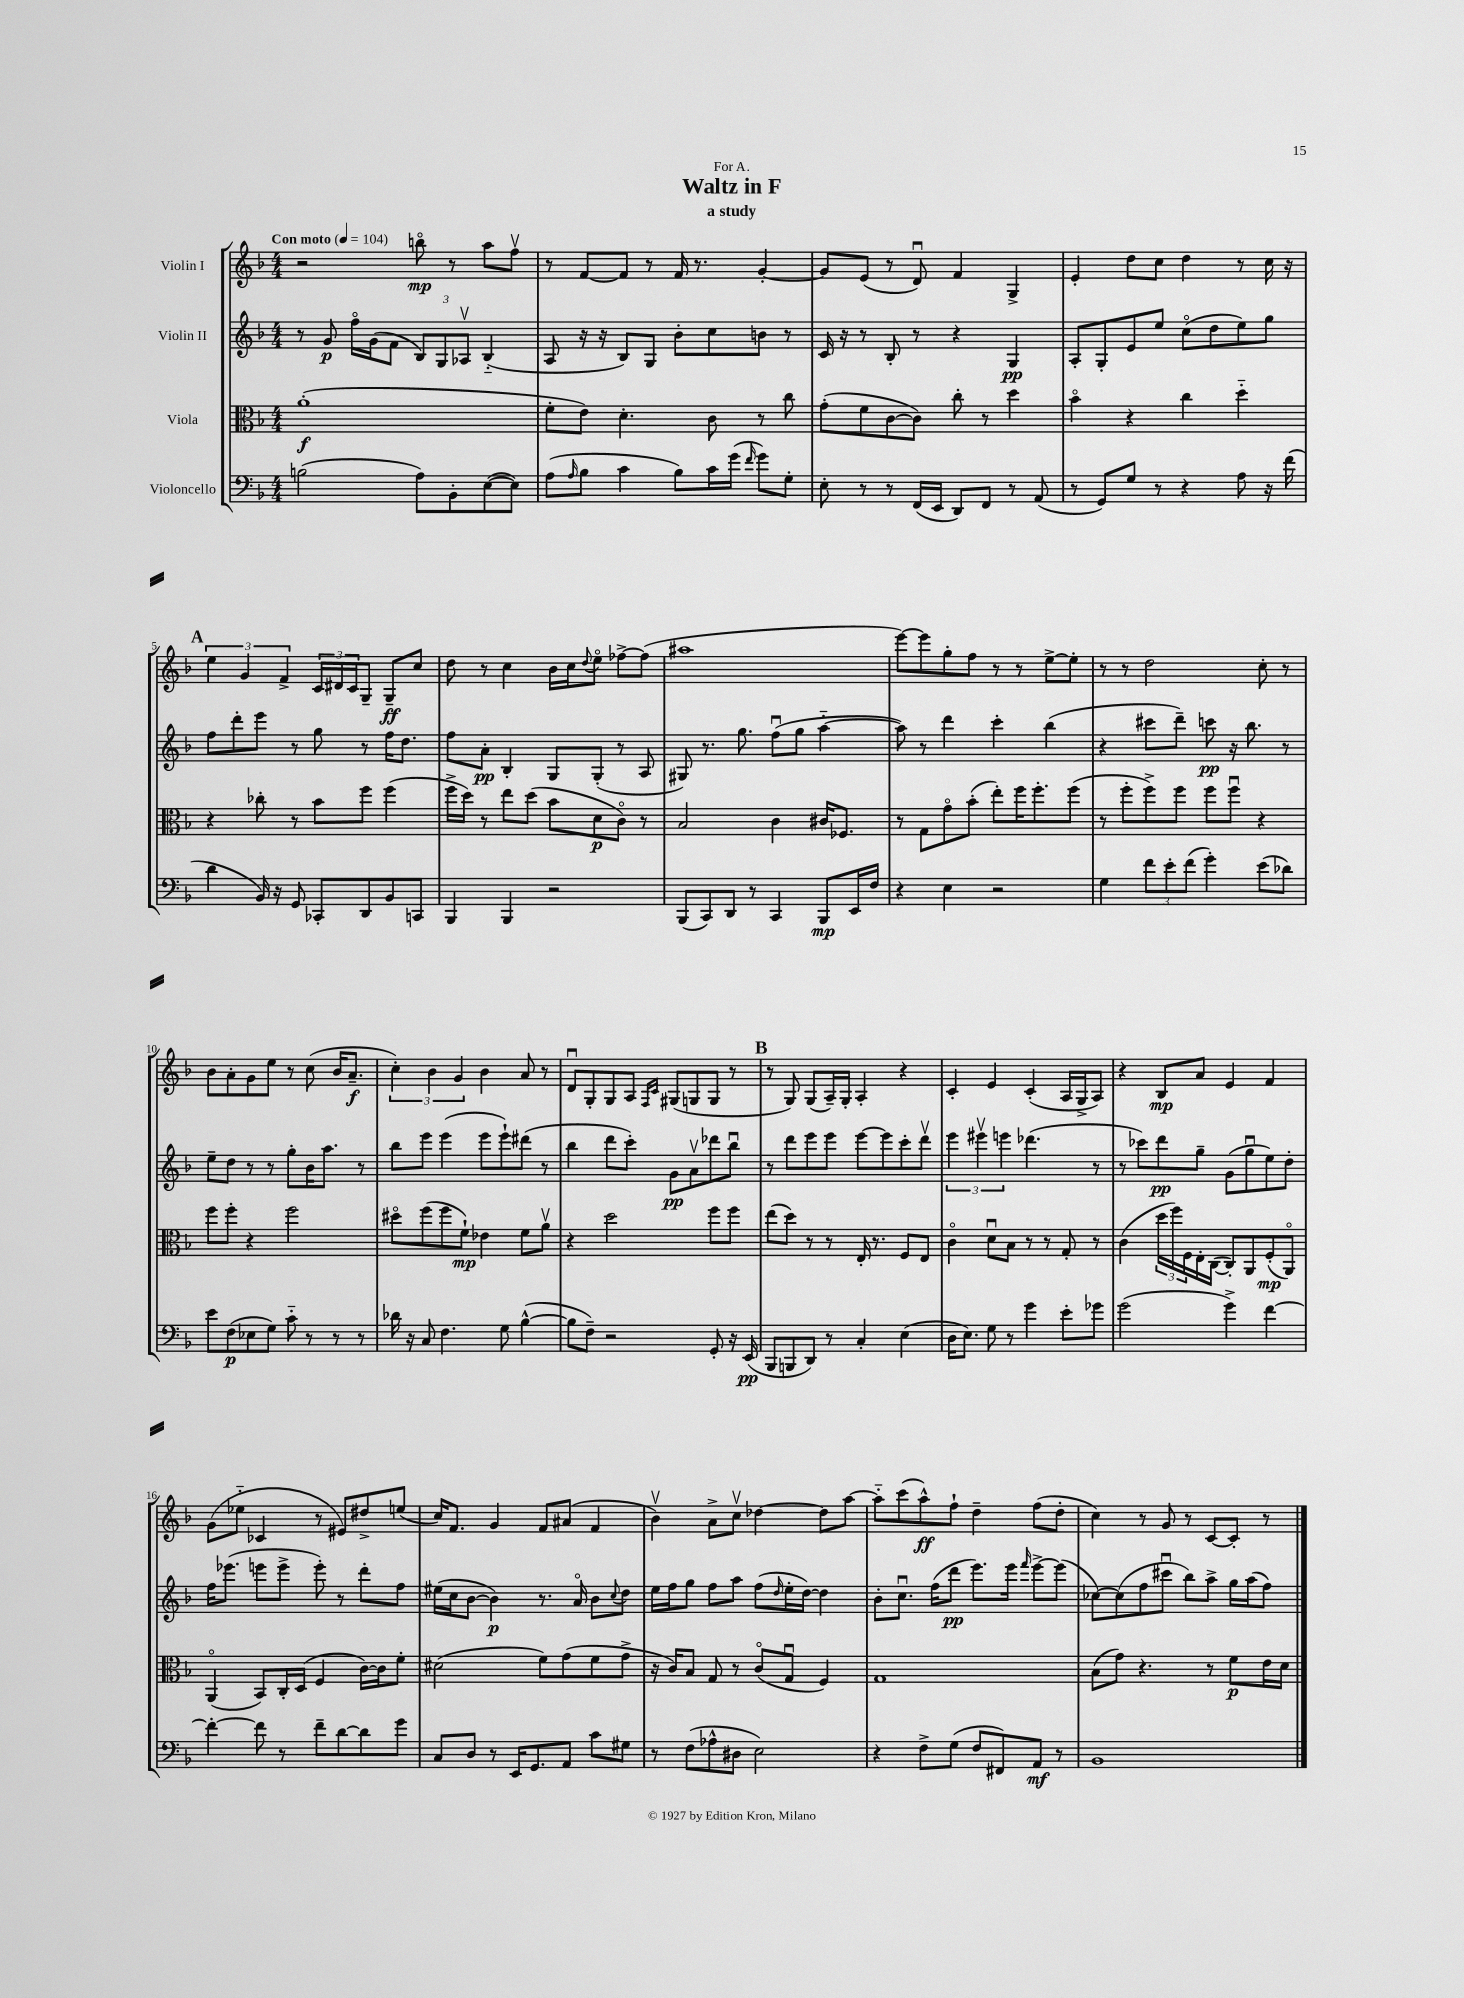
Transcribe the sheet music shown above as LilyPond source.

\header { title = "Waltz in F" subtitle = "a study" dedication = "For A." }
<<
\new StaffGroup <<
\new Staff = "s0" \with { instrumentName = "Violin I" } {
    \clef treble \key f \major \numericTimeSignature \time 4/4 \tempo "Con moto" 4 = 104
    r2 b''8\flageolet\mp r8 a''8 f''8\upbow |
    r8 f'8~ f'8 r8 f'16 r8. g'4~-. |
    g'8 e'8( r8 d'8\downbow) f'4 g4-> |
    e'4-. d''8 c''8 d''4 r8 c''16 r16 |
    \mark \markup { \bold "A" } \tuplet 3/2 { e''4 g'4 f'4-> } \tuplet 3/2 { c'16 dis'16 c'16 } g8-- g8--\ff c''8 |
    d''8 r8 c''4 bes'16 c''16 \appoggiatura { d''8 } e''8\flageolet fes''8~-> fes''8( |
    ais''1 |
    e'''8~) e'''8 g''8-. f''8 r8 r8 e''8~-> e''8-. |
    r8 r8 d''2 c''8-. r8 |
    bes'8 a'8-. g'8 e''8 r8 c''8( bes'16 a'8.--\f |
    \tuplet 3/2 { c''4-.) bes'4 g'4 } bes'4 a'8 r8 |
    d'8\downbow g8-. g8 a8 \grace { f16 c'16 } gis8( g8 g8 r8 |
    \mark \markup { \bold "B" } r8 g8) g8( a16--) g16-. a4-. r4 |
    c'4-. e'4 c'4-.( a16 g16-> a8) |
    r4 bes8\mp a'8 e'4 f'4 |
    g'8( ees''8-_ ces'4 r8 eis'8) dis''8-> e''8( |
    c''16) f'8. g'4 f'8 ais'8( f'4 |
    bes'4\upbow) a'8-> c''8\upbow des''4~ des''8 a''8~ |
    a''8-_ c'''8( a''8-^\ff) f''8-! d''4-- f''8( d''8-. |
    c''4) r8 g'8 r8 c'8~ c'8-. r8 \bar "|." |
}
\new Staff = "s1" \with { instrumentName = "Violin II" } {
    \clef treble \key f \major \numericTimeSignature \time 4/4
    r8 g'8\p f''16\flageolet g'16( f'8 \tuplet 3/2 { bes8) g8 aes8\upbow } bes4-_( |
    a8 r16 r16 bes8) g8 bes'8-. c''8 b'8 r8 |
    c'16 r16 r8 bes8-. r8 r4 g4\pp |
    a8-. g8-. e'8 e''8 c''8\flageolet( d''8 e''8) g''8 |
    \mark \markup { \bold "A" } f''8 d'''8-. e'''8 r8 g''8 r8 f''16 d''8. |
    f''8 a'8-.\pp bes4-. g8 g8-.( r8 a8 |
    gis8) r8. g''8. f''8\downbow( g''8 a''4~-_ |
    a''8) r8 d'''4 c'''4-. bes''4( |
    r4 cis'''8 d'''8--) c'''8\pp r16 bes''8. r8 |
    e''8-- d''8 r8 r8 g''8-. bes'16 a''8. r8 |
    bes''8 e'''8 e'''4( e'''8 e'''8-!) dis'''8( r8 |
    bes''4 d'''8 c'''8-.) g'8\pp a'8\upbow des'''8 bes''8\downbow |
    \mark \markup { \bold "B" } r8 d'''8 e'''8 e'''8 e'''8~ e'''8 c'''8-. d'''8\upbow |
    \tuplet 3/2 { e'''4 eis'''4\upbow e'''4 } des'''4.( r8 |
    r8 ces'''8) d'''8\pp g''8-- g'8( g''8\downbow e''8) d''8-. |
    f''16 ees'''8.( e'''8 e'''8-> e'''8-.) r8 d'''8-. f''8 |
    eis''16( c''16 bes'8~ bes'4\p) r8. a'16\flageolet bes'8 \appoggiatura { c''8 } d''8 |
    e''16 f''16 g''8 f''8 a''8 f''8( \grace { d''16 } e''16-. d''16~) d''4 |
    bes'8-. c''8.\downbow f''16( d'''8\pp e'''8.) e'''16 \grace { f'''16 } e'''8~-> e'''8( |
    ces''8~) ces''8( f''8 cis'''8\downbow bes''8) a''8-> g''16 a''16( f''8) \bar "|." |
}
\new Staff = "s2" \with { instrumentName = "Viola" } {
    \clef alto \key f \major \numericTimeSignature \time 4/4
    a'1-.\f( |
    f'8-. e'8) d'4.-. c'8 r8 c''8 |
    g'8-.( f'8 c'8~ c'8) c''8-. r8 d''4 |
    bes'4\flageolet r4 c''4 d''4-_ |
    \mark \markup { \bold "A" } r4 ces''8-. r8 bes'8 f''8 f''4( |
    f''16-> d''16) r8 e''8 d''8( bes'8 d'8\p c'8\flageolet) r8 |
    bes2 c'4 cis'16 fes8. |
    r8 g8 g'8\flageolet bes'8-.( e''8-.) f''16 f''8.-. f''8( |
    r8 f''8-. f''8->) f''8 f''8 f''8\downbow r4 |
    f''8 f''8-. r4 f''2 |
    dis''8\flageolet f''8( f''8 f'8-!\mp) ees'4 f'8 a'8\upbow |
    r4 d''2 f''8 f''8 |
    \mark \markup { \bold "B" } e''8( d''8) r8 r8 e16-. r8. f8 e8 |
    c'4\flageolet d'8\downbow bes8 r8 r8 g8-. r8 |
    c'4( \tuplet 3/2 { d''16 f''16) f16 } e16-. c16~( c8-.) a,8 f8-.\mp( a,8\flageolet) |
    a,4\flageolet( bes,8) c16-. d16( f4 c'16~) c'16 f'8-. |
    dis'2( f'8) g'8( f'8 g'8-> |
    r16 c'16) bes8 g8 r8 c'8\flageolet( g8\downbow f4) |
    g1 |
    bes8( g'8) r4. r8 f'8\p e'16 d'16 \bar "|." |
}
\new Staff = "s3" \with { instrumentName = "Violoncello" } {
    \clef bass \key f \major \numericTimeSignature \time 4/4
    b2( a8) bes,8-. e8~( e8) |
    a8( \grace { a16 } bes8 c'4 bes8) c'16 g'16( \grace { f'16 } g'8) g8-. |
    e8-. r8 r8 f,16( e,16 d,8) f,8 r8 a,8( |
    r8 g,8) g8 r8 r4 a8 r16 f'16( |
    \mark \markup { \bold "A" } d'4 bes,16) r16 g,8 ces,8-. d,8 bes,8 c,8 |
    bes,,4 bes,,4 r2 |
    bes,,8( c,8) d,8 r8 c,4 bes,,8\mp e,16 f16 |
    r4 e4 r2 |
    g4 \tuplet 3/2 { f'8 e'8-. f'8( } g'4-.) e'8( des'8) |
    e'8 f8\p( ees8 g8) c'8-_ r8 r8 r8 |
    des'16 r16 c8 f4. g8 bes4~-^( |
    bes8 f8--) r2 g,8-. r16 e,16\pp( |
    \mark \markup { \bold "B" } bes,,8 b,,8 d,8) r8 c4-. e4( |
    d16 e8.) g8 r8 g'4 e'8-. ges'8 |
    g'2( g'4->) f'4~ |
    f'4~-. f'8 r8 f'8-- d'8~ d'8 g'8 |
    c8 d8 r8 e,16 g,8. a,8 c'8 gis8 |
    r8 f8( aes8-^ dis8 e2) |
    r4 f8-> g8( f8 fis,8) a,8\mf r8 |
    bes,1 \bar "|." |
}
>>
>>
